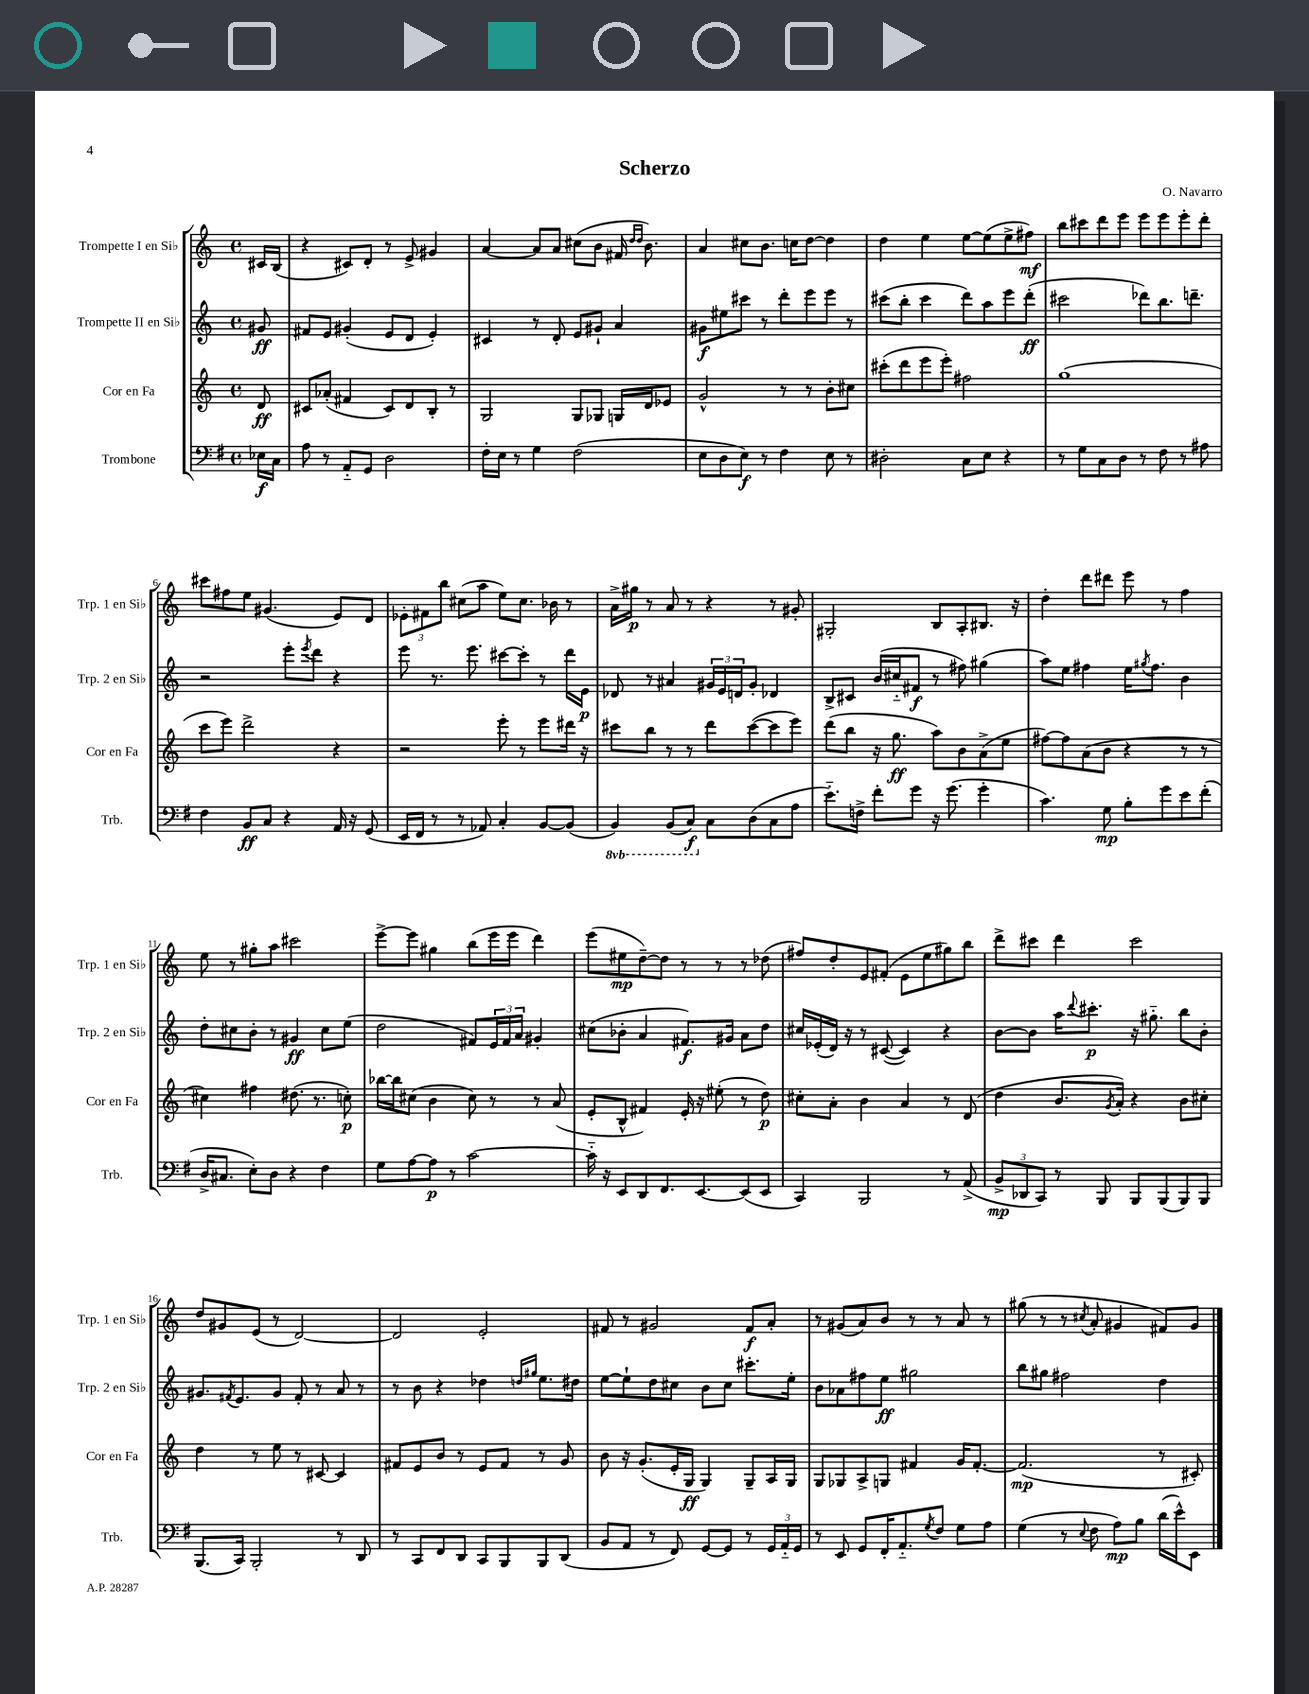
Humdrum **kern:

**kern	**kern	**kern	**kern
*staff4	*staff3	*staff2	*staff1
*clefF4	*clefG2	*clefG2	*clefG2
*k[f#]	*k[]	*k[]	*k[]
*M4/4	*M4/4	*M4/4	*M4/4
*met(c)	*met(c)	*met(c)	*met(c)
16E-\LL	8d/	8g#/	16c#/LL
16C\JJ	.	.	(16B/JJ
=	=	=	=
8A\	8c#/L	8f#/L	4r
8r	(8a-'/J	8e/J	.
8AA'~/L	4f#/	(4g#'/	8c#/L)
8GG/J	.	.	8d'/J
2D\	8c#/L)	8e/L	8r
.	8d/	8d/J	8e^/
.	8B'/J	4e'/)	4g#/
.	8r	.	.
=	=	=	=
16F#'\LL	2G/	4c#/	[4a/
16E\JJ	.	.	.
8r	.	.	.
4G\	.	8r	8a/]L
.	.	8d'/	8a/J
(2F#\	8G/L	8e/L	(8cc#\L
.	8G-/J	8g#`/J	8b\J
.	16G/LL	4a/	16f#/
.	.	.	16qqdd/LL
.	.	.	16qqdd/JJ
.	16d/J	.	8.b\)
.	8e-/J	.	.
=	=	=	=
8E\L	2g^^/	8g#\L	4a/
8D\	.	8ee#\	.
8E\J)	.	8ccc#\J	8cc#\L
8r	.	8r	8.b\J
4F#\	8r	8ddd'\L	.
.	.	.	16cc\LK
.	8r	8eee\	[8dd\J
8E\	8b'\L	8eee\J	4dd\]
8r	8cc#\J	8r	.
=	=	=	=
2D#'\	(8ccc#'\L	(8ccc#\L	4dd\
.	8ddd\	8bb'\J	.
.	8eee\	4ccc#\	4ee\
.	8eee'\J)	.	.
8C\L	2ff#\	8ddd\L)	[8ee\L
8E\J	.	8aa\	(8ee\]
4r	.	8eee\	8ee^\
.	.	(8ddd'\J	8ff#\J)
=	=	=	=
8r	(1gg	2ccc#\	8bb\L
8G\L	.	.	8ccc#\
8C\	.	.	8ddd\
8D\J	.	.	8eee\J
8r	.	8ddd-\L)	8eee\L
8F#\	.	8.bb\	8eee\
8r	.	.	8eee'\
.	.	8.ddd~\J	.
8A#\	.	.	8ddd'\J
=	=	=	=
4F#\	8ccc\L	2r	8ccc#\L
.	8eee\J)	.	8ff#\
8BB/L	2ddd^\	.	8ee\J
8C/J	.	.	(4.g#/
4r	.	8eee'\L	.
.	.	8qeee/	.
.	.	8ddd\J	.
16AA/	4r	4r	8e/L)
16r	.	.	.
(8GG/	.	.	8d/J
=	=	=	=
16EE/LL	2r	8eee\	12e-'\L
16FF#/JJ	.	.	.
.	.	.	12f#\
8r	.	8.r	.
.	.	.	12bb\J
8r	.	.	(8cc#\L
.	.	8.eee\	.
8AA-/)	.	.	8aa\J
4C'/	8eee'\	[8ccc#\L	8ee\L)
.	8r	8ccc#'\]J	8.cc#\J
[8BB/L	8eee\L	8r	.
.	.	.	16b-\
(8BB/]J	16ddd#\Jk	16ddd\LL	8r
.	16r	16e\JJ	.
=	=	=	=
4BBB/)	8ccc#\L	8d-/	16a^\LL
.	.	.	16gg#\JJ
.	8bb\J	8r	8r
(8BBB/L	8r	4a#/	8a/
8CC/J)	8r	.	8r
8C\L	8ddd\L	24g#/LL	4r
.	.	24e/	.
.	.	24d/J	.
(8D\	([8ccc#\	8g#'/J	.
8C\	8ccc#\]	4d-/	8r
8A\J	8eee\J)	.	8g#'/
=	=	=	=
8.e'~\L)	(8ddd\L	8B^/L	2G#'/
.	8bb\J	8c#/J	.
16F^\Jk	.	.	.
8f#'\L	16r	(16b/LL	.
.	8.gg\	16cc#'~/J	.
8g\J	.	8f#/J	.
16r	8aa\L)	8r	8B/L
(8.g\	.	.	.
.	8b\	8ff#\)	8A'/
4g'\	(8a^\	(4gg#\	8.B#/J
.	8ee\J	.	.
.	.	.	16r
=	=	=	=
4.c\)	[8ff#\L)	8aa\L)	4dd'\
.	8ff#\]	8ee\J	.
.	(8a\	4ff#\	8ddd\L
8G\	8b\J	.	8ddd#\J
8B'\L	4r	16ee\LK	8eee\
.	.	8qgg#/	.
.	.	8.ff#\J	.
8g\	.	.	8r
8e\	8r	4b\	4ff\
(8f#'\J	8r	.	.
=	=	=	=
16D^/LK	4cc#\)	8dd'\L	8ee\
8.C#/J	.	.	.
.	.	8cc#\	8r
8E'\L)	4ff#\	8b'\J	8gg#'\L
8D\J	.	8r	8aa\J
4r	(8.dd#\	4g#/	2ccc#\
.	8.r	.	.
4F#\	.	8cc#\L	.
.	8cc'\)	(8ee\J	.
=	=	=	=
8G\L	[16bb-\LL	2dd\	[8eee^\L
.	16bb-\]J	.	.
[8A\	(8cc#\J	.	8eee\]J
8A\]J	4b\	.	4gg#\
8r	.	.	.
[2c\	8cc#\)	8f#/L)	(8bb\L
.	8r	24e/L	16eee\L
.	.	24f#/	.
.	.	.	16eee\JJ
.	.	24a/JJ	.
.	8r	4g#'/	4ddd\)
.	(8a/	.	.
=	=	=	=
16c'~\]	8e'/L	(8cc#\L	(8eee\L
16r	.	.	.
8EE/L	8B^^/J	8b-'\J	8ee#\
8DD/	4f#/)	4a/	[8dd~\)
8.FF#/	.	.	8dd\]J
.	16e'/	8.f#/L)	8r
[8.EE/	16r	.	.
.	(8ee#'\	.	8r
.	.	16g#/Jk	.
(8EE/]	8r	8a\L	8r
8EE/J	8dd\)	8dd\J	(8dd-\
=	=	=	=
4CC/)	8cc#'\L	16cc#/LL	8ff#/L)
.	.	(16e-'/	.
.	8a'\J	16d/JJ)	8dd'/
.	.	16r	.
2BBB/	4b\	8r	8e/
.	.	([8c#/	(8f#'/J
.	4a/	4c#/])	8e\L
.	.	.	8ee\
8r	8r	4r	8gg#\)
(8AA^/	(8d/	.	8bb\J
=	=	=	=
12BB^/L	4dd\	[8b\L	8ddd^\L
12DD-/	.	.	.
.	.	8b\]J	8ccc#\J
12CC/J)	.	.	.
8r	8.b/L	16aa\LK	4ddd\
.	.	8qqddd/	.
.	.	8.ccc#'\J	.
8BBB/	.	.	.
.	8qg/	.	.
.	16a'/Jk)	.	.
8BBB/L	4r	16r	2ccc#\
.	.	8.gg#'~\	.
(8BBB/	.	.	.
8BBB/)	8b\L	8bb\L	.
8BBB/J	8cc#'\J	8b'\J	.
=	=	=	=
(8.BBB/L	4dd\	8.g#/L	8dd/L
.	.	.	8g#/
.	.	8qf#/	.
16CC/Jk)	.	8.e/	.
2BBB'/	8r	.	(8e/J
.	8ee\	8g#/J	8r
.	8r	8f#'/	[2d/)
.	[8c#/	8r	.
8r	4c#/]	8a/	.
8DD/	.	8r	.
=	=	=	=
8r	8f#/L	8r	2d/]
8CC/L	8e/	8b\	.
8FF#/	8b/J	4r	.
8DD/J	8r	.	.
8CC/L	8e/L	4dd-\	2e'/
8BBB/	8f#/J	.	.
.	.	16qqdd/LL	.
.	.	16qqgg#/JJ	.
8BBB/	8r	8.ee\L	.
(8DD/J	8g/	.	.
.	.	16dd#\Jk	.
=	=	=	=
8BB/L	8b\	[8ee\L	8f#/
8AA/J	16r	8ee`\]	8r
.	(8.g'/L	.	.
8r	.	8dd\	2g#/
8FF#/)	16e'/L	8cc#\J	.
.	16G/JJ	.	.
[8GG/L	4G/)	8b\L	.
8GG/]J	.	8cc#\J	.
8r	8G~/L	8.ccc#'\L	8f#/L
24GG/LL	16A/L	.	8a'/J
24AA'~/	.	.	.
.	16G/JJ	16ee'\Jk	.
24GG/JJ	.	.	.
=	=	=	=
8r	8G/L	8b\L	8r
8EE/	8G-/	8a-\	(8g#/L
8GG/L	8A^/	8ff#\	8a/)
16FF#'/K	8G/J	8ee\J	8b/J
8.AA'~/	.	.	.
.	4f#/	2gg#\	8r
8qG/	.	.	.
8F#/J	.	.	8r
8G\L	16g/LK	.	8a/
.	[8.f#'/J	.	.
8A\J	.	.	8r
=	=	=	=
(4G\	(2.f#/]	8bb\L	(8gg#\
.	.	8gg#\J	8r
8r	.	2ff#\	8r
8qqE/	.	.	8qcc#/
8F#\	.	.	8a'/
8A\L)	.	.	4g#/
8B\J	.	.	.
(16d\LL	8r	4dd\	8f#/L)
16e^^\J)	.	.	.
8EE\J	8c#'/)	.	8g#/J
==	==	==	==
*-	*-	*-	*-
